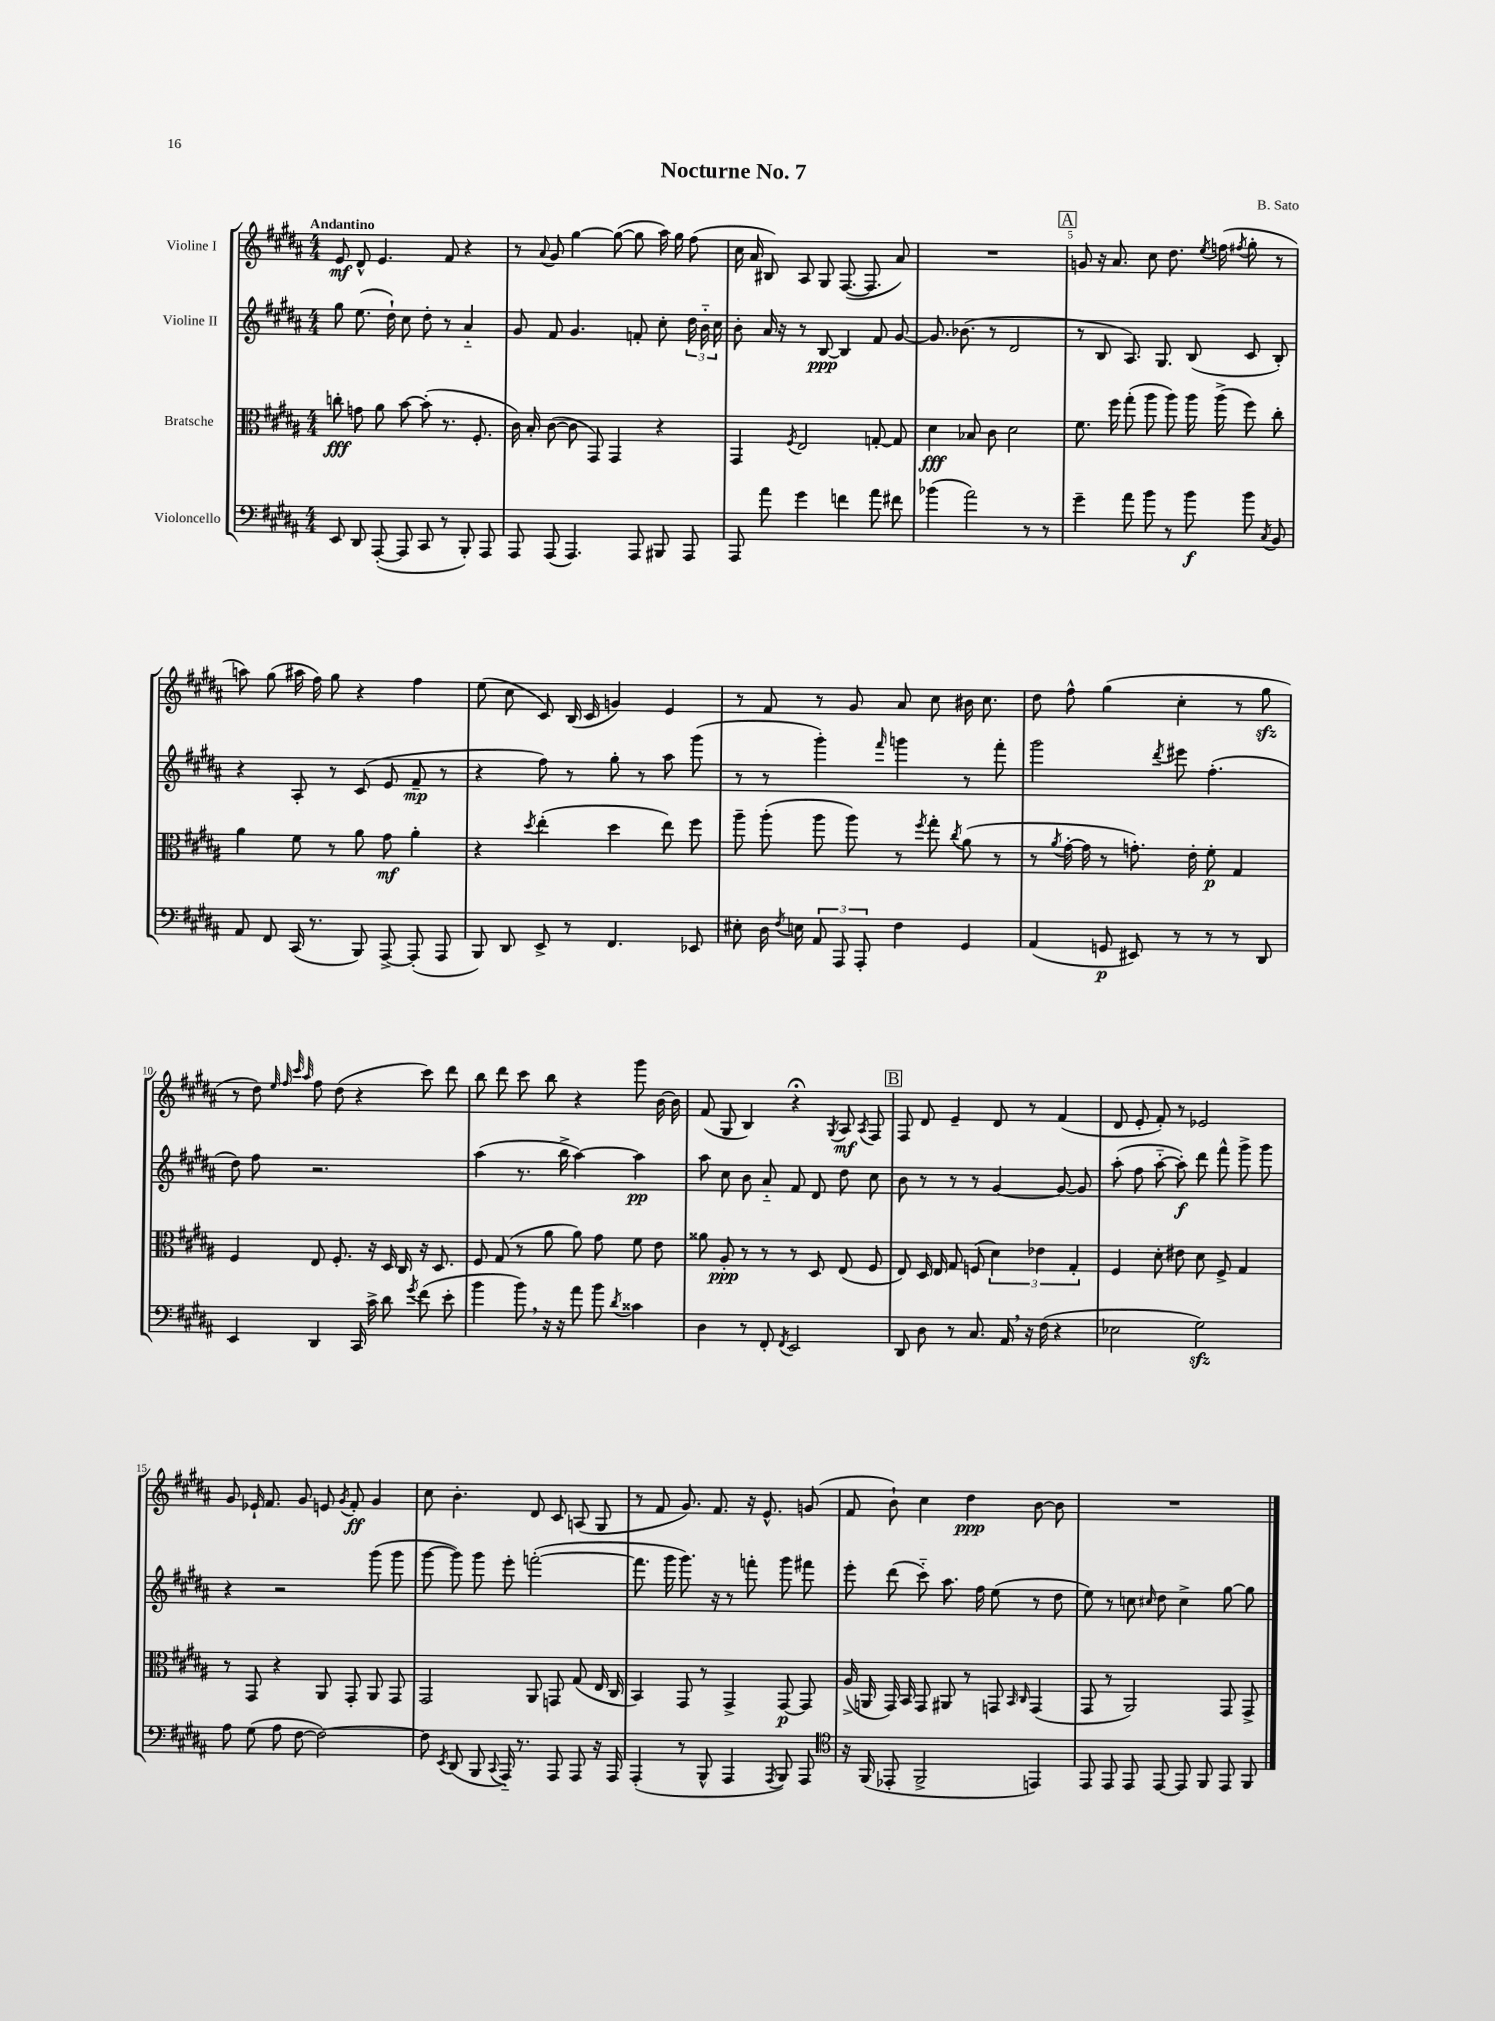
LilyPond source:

\header { title = "Nocturne No. 7" composer = "B. Sato" }
<<
\new StaffGroup <<
\new Staff = "s0" \with { instrumentName = "Violine I" } {
    \clef treble \key b \major \numericTimeSignature \time 4/4 \tempo "Andantino"
    \autoBeamOff e'8\mf dis'8-^ e'4. fis'8 r4 |
    r8 \appoggiatura { ais'8 } gis'8 gis''4~ gis''8~( gis''8 ais''16) gis''16 fis''8( |
    cis''16 ais'16 bis8) ais8 gis8 fis8.~( fis8. ais'8) |
    R1 |
    \mark \markup { \box "A" } g'8 r16 ais'8. cis''8 dis''8. \acciaccatura { e''8 } f''16( \acciaccatura { fis''8 } gis''8-. r8 |
    a''8) gis''8( ais''16 fis''16) gis''8 r4 fis''4 |
    e''8( cis''8 cis'8) b16( cis'16 g'4) e'4 |
    r8 fis'8 r8 gis'8 ais'8 cis''8 bis'16 cis''8. |
    dis''8 fis''8-^ gis''4( cis''4-. r8 gis''8\sfz |
    r8 dis''8) \grace { e''32 fis''32 cis'''32 ais''32 } fis''8 dis''8( r4 cis'''8) dis'''8 |
    b''8 dis'''8 cis'''8 b''8 r4 gis'''8 b'16~ b'16 |
    fis'8( gis8 b4) r4\fermata \acciaccatura { gis8 } ais8\mf \acciaccatura { ais8 } fis8 |
    \mark \markup { \box "B" } fis8 dis'8 e'4-- dis'8 r8 fis'4( |
    dis'8 e'8-. fis'8-.) r8 ees'2 |
    gis'8 ees'16-! fis'8. gis'8 e'8 \acciaccatura { gis'8 } fis'8-.\ff gis'4 |
    cis''8 b'4.-. dis'8 cis'8 a8( gis8 |
    r8 fis'8 gis'8.) fis'8. r16 e'8.-^ g'8( |
    fis'8 b'8-!) cis''4 dis''4\ppp b'8~ b'8 |
    R1 \bar "|." |
}
\new Staff = "s1" \with { instrumentName = "Violine II" } {
    \clef treble \key b \major \numericTimeSignature \time 4/4
    \autoBeamOff gis''8 e''8.( dis''16-!) cis''8 dis''8-. r8 ais'4-_ |
    gis'8 fis'8 gis'4. f'8-. cis''8-. \tuplet 3/2 { dis''16 b'16-_ cis''16 } |
    b'8-. ais'16 r16 r8 b8~\ppp b4 fis'8 gis'8~ |
    gis'8. bes'8.( r8 dis'2 |
    \mark \markup { \box "A" } r8 b8 ais8.) gis8. b8( cis'8 b8-.) |
    r4 ais8-. r8 cis'8( e'8 fis'8--\mp r8 |
    r4 fis''8) r8 gis''8-. r8 ais''8 gis'''8( |
    r8 r8 gis'''4-.) \grace { fis'''16 } g'''4 r8 fis'''8-. |
    gis'''2 \acciaccatura { dis'''8 } eis'''8 fis''4.-.( |
    dis''8) fis''8 r2. |
    ais''4( r8. b''16-> ais''4~) ais''4\pp |
    ais''8 cis''8 b'8 ais'8-_ fis'8 dis'8 dis''8 cis''8 |
    \mark \markup { \box "B" } b'8 r8 r8 r8 gis'4~ gis'8~ gis'8 |
    ais''8-.( fis''8 ais''8~-_ ais''8-.\f) dis'''8 fis'''8-^ gis'''8-> gis'''8 |
    r4 r2 gis'''8( gis'''8 |
    gis'''8~ gis'''8) gis'''8 e'''8-. f'''2~-.( |
    f'''8. gis'''16 gis'''8.) r16 r8 f'''8-. gis'''8 fis'''8 |
    e'''8-. dis'''8( cis'''8-_) ais''8. fis''16 e''8( r8 dis''8 |
    e''8) r8 c''8 \grace { cis''16 } dis''8 cis''4-> gis''8~ gis''8 \bar "|." |
}
\new Staff = "s2" \with { instrumentName = "Bratsche" } {
    \clef alto \key b \major \numericTimeSignature \time 4/4
    \autoBeamOff c''8-.\fff g'8 ais'8 b'8~ b'8-.( r8. fis8.-. |
    cis'16) b16-. cis'8~( cis'8 gis,8) gis,4 r4 |
    gis,4 \acciaccatura { fis8 } e2 g8~-. g8 |
    dis'4\fff bes8 cis'8 dis'2 |
    \mark \markup { \box "A" } fis'8. fis''16 gis''8-.( ais''8 ais''8) ais''16 ais''16->( fis''8) cis''8-. |
    ais'4 fis'8 r8 ais'8 gis'8\mf ais'4-. |
    r4 \acciaccatura { dis''8 } e''4-.( dis''4 e''8) fis''8 |
    ais''8-- ais''8-.( ais''8 ais''8) r8 \acciaccatura { fis''8 } gis''8-. \acciaccatura { cis''8 } ais'8( r8 |
    r8 \acciaccatura { ais'8 } gis'16~-. gis'16 r8 g'8.-.) e'16-. fis'8-.\p gis4 |
    fis4 e8 fis8.-. r16 dis16 cis16 r16 dis8. |
    fis8 gis8( r8 ais'8 ais'8) gis'8 fis'8 e'8 |
    aisis'8 ais8-.\ppp r8 r8 r8 dis8 e8( fis8 |
    \mark \markup { \box "B" } e8) dis16 e16 gis8 f8( \tuplet 3/2 { dis'4) ees'4 gis4-. } |
    fis4 dis'8-. eis'8 dis'8 fis8-> gis4 |
    r8 gis,8 r4 ais,8 gis,8-. ais,8 gis,8 |
    gis,2 ais,8 g,8 gis8( e16 cis16 |
    b,4) gis,8 r8 gis,4-> gis,8~\p gis,8 |
    ais16->( a,16 gis,16) b,16 gis,8 ais,8 r8 g,8 \grace { b,16 cis16 } g,4( |
    gis,8 r8 ais,2) gis,8 gis,8-> \bar "|." |
}
\new Staff = "s3" \with { instrumentName = "Violoncello" } {
    \clef bass \key b \major \numericTimeSignature \time 4/4
    \autoBeamOff e,8 dis,8 ais,,8~-.( ais,,8 cis,8 r8 b,,8-.) ais,,8 |
    ais,,8 ais,,8( ais,,4.) ais,,8 bis,,8 ais,,8 |
    ais,,8 ais'8 gis'4 f'4 ais'8 fis'8 |
    bes'4( ais'2) r8 r8 |
    \mark \markup { \box "A" } gis'4-- ais'8 b'8 r8 b'8\f b'8 \acciaccatura { cis8 } b,8 |
    ais,8 fis,8 cis,16( r8. b,,8) ais,,8~-> ais,,8-.( ais,,8 |
    b,,8) dis,8 e,8-> r8 fis,4. ees,8 |
    eis8-. dis16 \acciaccatura { fis8 } e16 \tuplet 3/2 { ais,8 ais,,8 ais,,8-. } fis4 gis,4 |
    ais,4( g,8\p eis,8) r8 r8 r8 dis,8 |
    e,4 dis,4 cis,16 cis'16-> dis'8 \acciaccatura { gis'8 } fis'8( e'8-. |
    b'4 b'8) \breathe r16 r16 ais'8 b'8 \acciaccatura { dis'8 } cisis'4 |
    dis4 r8 fis,8-. \acciaccatura { fis,8 } e,2 |
    \mark \markup { \box "B" } dis,8 dis8 r8 cis8. ais,16 \breathe r16 fis16( r4 |
    ees2 gis2\sfz) |
    ais8 gis8( ais8 fis8~ fis2~) |
    fis8 \acciaccatura { e,8 } dis,8( b,,8 \appoggiatura { cis,8 } ais,,16-_) r8. ais,,8 ais,,8 r16 ais,,16 |
    ais,,4-.( r8 b,,8-^ ais,,4 \acciaccatura { ais,,8 } b,,8) ais,,8 |
    \clef tenor r16 fis,16( ees,8-. fis,2-> e,4) |
    e,8 e,8 e,8 e,8~ e,8 fis,8 e,8 fis,8 \bar "|." |
}
>>
>>
\layout { \context { \Score \override BarNumber.break-visibility = ##(#f #t #t) barNumberVisibility = #(every-nth-bar-number-visible 5) } }
